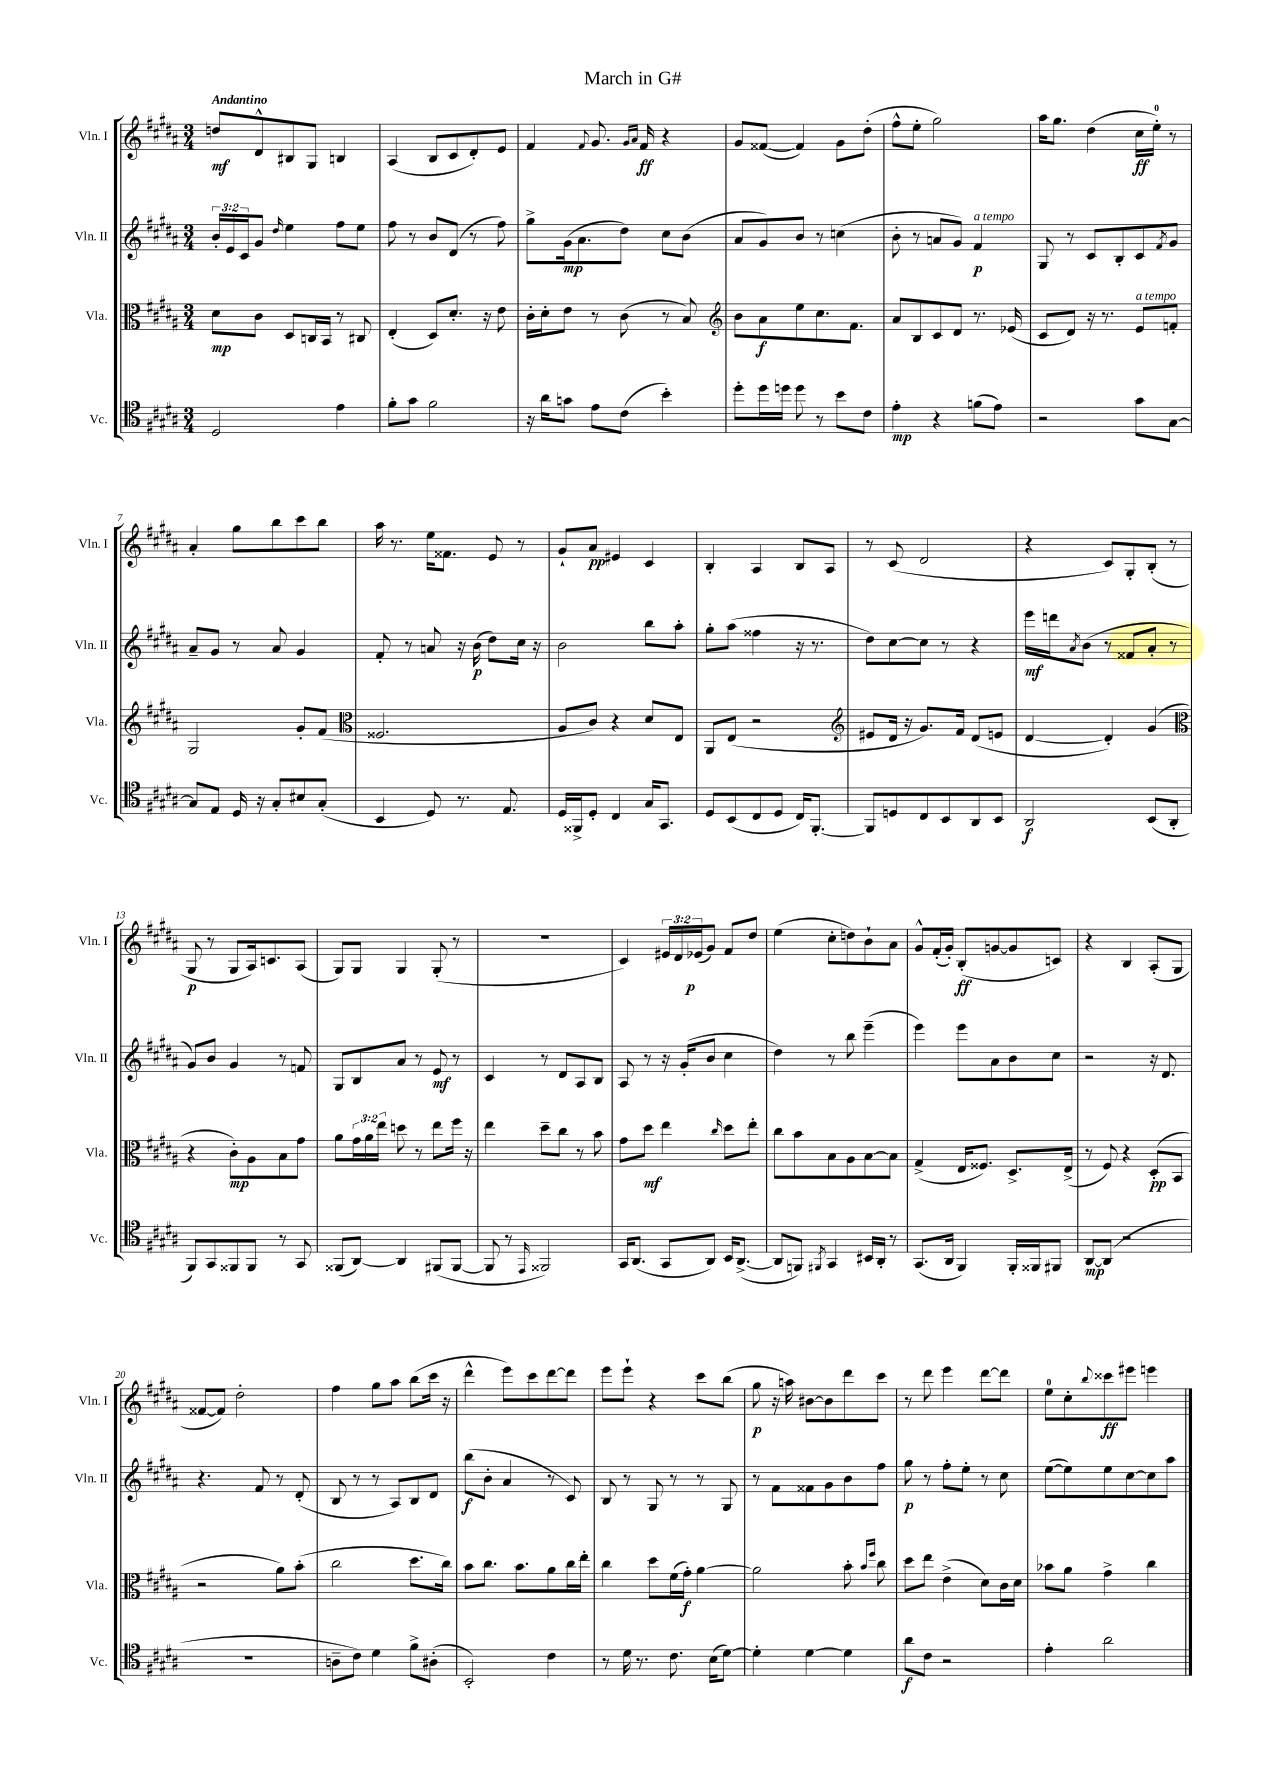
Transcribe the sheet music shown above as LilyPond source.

\header { title = "March in G#" }
<<
\new StaffGroup <<
\new Staff = "s0" \with { instrumentName = "Vln. I" shortInstrumentName = "Vln. I" } {
    \clef treble \key b \major \numericTimeSignature \time 3/4 \override Staff.TupletNumber.text = #tuplet-number::calc-fraction-text \tempo "Andantino"
    d''8\mf dis'8-^ bis8 gis8 b4 |
    ais4( b8 cis'8 dis'8-.) e'8 |
    fis'4 \appoggiatura { fis'8 } gis'8. \grace { gis'16 ais'16 } fis'16\ff r4 |
    gis'8 fisis'8~( fisis'4) gis'8 dis''8-.( |
    fis''8-^ e''8-. gis''2) |
    ais''16 gis''8. dis''4( cis''16\ff e''16-0-.) r8 |
    ais'4-. gis''8 b''8 cis'''8 b''8 |
    ais''16 r8. e''16 fisis'8. e'8 r8 |
    gis'8-! ais'8\pp eis'4 cis'4 |
    b4-. ais4 b8 ais8 |
    r8 cis'8( dis'2 |
    r4 cis'8) gis8-. b8-.( r8 |
    gis8\p r8 gis8 ais16) c'8. ais8( |
    gis8) gis8 gis4 gis8-.( r8 |
    R2. |
    cis'4) \tuplet 3/2 { eis'16 dis'16 ees'16\p( } gis'8) fis'8 dis''8 |
    e''4( cis''8-. d''8) b'8-! ais'8 |
    gis'8-^ fis'16-.( gis'16-.) b8-.\ff( g'8~ g'8 c'8) |
    r4 b4 ais8-.( gis8 |
    fisis'8~ fisis'8) dis''2-. |
    fis''4 gis''8 ais''8 b''8( cis'''16 r16 |
    dis'''4-^ e'''8) cis'''8 dis'''8~ dis'''8 |
    e'''8 e'''8-! r4 cis'''8 b''8( |
    gis''8\p r16 a''16) bis'8~ bis'8 dis'''8 cis'''8 |
    r8 dis'''8 e'''4 dis'''8~ dis'''8 |
    e''8-0 cis''8-. \appoggiatura { b''8 } cisis'''8\ff eis'''8 e'''4 \bar "|." |
}
\new Staff = "s1" \with { instrumentName = "Vln. II" shortInstrumentName = "Vln. II" } {
    \clef treble \key b \major \numericTimeSignature \time 3/4 \override Staff.TupletNumber.text = #tuplet-number::calc-fraction-text
    \tuplet 3/2 { b'16-. e'16 cis'16 } gis'8 \grace { dis''16 } e''4 fis''8 e''8 |
    fis''8 r8 b'8 dis'8( r8 fis''8) |
    gis''8-> gis'16\mp( ais'8. dis''8) cis''8 b'8( |
    ais'8 gis'8) b'8 r8 c''4( |
    b'8-. r8 a'8 gis'8) fis'4\p^\markup { \italic "a tempo" } |
    gis8 r8 cis'8 b8-. cis'8 \acciaccatura { fis'8 } gis'8 |
    ais'8-- gis'8 r8 ais'8 gis'4 |
    fis'8-. r8 a'8 r16 b'16\p( dis''8) cis''16 r16 |
    b'2 b''8 ais''8-. |
    gis''8-. ais''8( fisis''4 r16 r8. |
    dis''8) cis''8~ cis''8 r8 r4 |
    e'''16\mf d'''16 \acciaccatura { ais'8 } b'8( r8 fisis'8 ais'8-. r8 |
    gis'8) b'8 gis'4 r8 f'8 |
    gis8 b8 ais'8 r8 e'8\mf r8 |
    cis'4 r8 dis'8 ais8 b8 |
    ais8 r8 r16 gis'16-.( b'8 cis''4 |
    dis''4) r8 b''8 e'''4--( |
    e'''4) e'''8 ais'8 b'8 cis''8 |
    r2 r16 dis'8. |
    r4. fis'8 r8 dis'8-.( |
    b8 r8 r8 ais8) b8 dis'8 |
    b''8\f( b'8-. ais'4 r8 cis'8) |
    b8 r8 gis8 r8 r8 gis8 |
    r8 fis'8 fisis'8 gis'8 b'8 fis''8 |
    gis''8\p r8 fis''8-. e''8-. r8 cis''8 |
    e''8~( e''8) e''8 cis''8~ cis''8 ais''8 \bar "|." |
}
\new Staff = "s2" \with { instrumentName = "Vla." shortInstrumentName = "Vla." } {
    \clef alto \key b \major \numericTimeSignature \time 3/4 \override Staff.TupletNumber.text = #tuplet-number::calc-fraction-text
    dis'8\mp cis'8 dis8 c16 b,16 r8 cis8 |
    e4-.( dis8) dis'8.-. r16 e'8 |
    cis'16-. dis'16-. e'8 r8 cis'8( r8 b8) |
    \clef treble b'8 ais'8\f e''8 cis''8. fis'8. |
    ais'8 b8 cis'8 dis'8 r8. ees'16( |
    cis'8 dis'8) r16 r8. e'8^\markup { \italic "a tempo" } f'8-. |
    gis2 gis'8-. fis'8( |
    \clef alto fisis2. |
    ais8 cis'8) r4 dis'8 e8 |
    ais,8 e8( r2 |
    \clef treble eis'8 dis'16 r16 gis'8.) fis'16 dis'8( e'8 |
    dis'4~ dis'4-.) gis'4( |
    \clef alto r4 cis'8-.\mp) ais8 b8 gis'8 |
    ais'8 \tuplet 3/2 { gis'16 ais'16 e''16 } d''8 r8 e''8 fis''16 r16 |
    e''4 dis''8-- cis''8 r8 b'8 |
    gis'8 dis''8\mf e''4 \grace { cis''16 } dis''8 e''8-. |
    cis''8 b'8 b8 ais8 b8~ b8 |
    gis4->( e16 fisis8.) dis8.-> e16->( |
    r8 fis8) r4 dis8-.\pp( b,8 |
    r2 ais'8) b'8-.( |
    cis''2 dis''8. cis''16) |
    b'8 cis''8. b'8. ais'8 cis''16 e''16-. |
    cis''4 dis''8 fis'16( gis'16-.\f) ais'4~ |
    ais'2 b'8-. \grace { b'16 fis''16 } cis''8 |
    dis''8 e''8 e'4->( dis'8) cis'16 dis'16 |
    bes'8 ais'8 gis'4-> cis''4 \bar "|." |
}
\new Staff = "s3" \with { instrumentName = "Vc." shortInstrumentName = "Vc." } {
    \clef tenor \key b \major \numericTimeSignature \time 3/4
    dis2 e'4 |
    fis'8-. gis'8 fis'2 |
    r16 ais'16 g'8 e'8 cis'8( b'4-.) |
    dis''8-. dis''16 d''16 d''8 r8 b'8 cis'8 |
    e'4-.\mp r4 f'8( e'8) |
    r2 gis'8 gis8~ |
    gis8 e8 dis16 r16 gis8-. bis8 gis8-.( |
    b,4 dis8) r8. e8. |
    dis16 fisis,16-> dis8-. cis4 gis16 gis,8. |
    dis8 b,8( cis8 dis8 cis16) fis,8.~-. |
    fis,8 d8 cis8 b,8 ais,8 b,8 |
    ais,2\f b,8( ais,8-. |
    fis,8) gis,8 fisis,8 fisis,8 r8 gis,8 |
    fisis,8( ais,8~) ais,4 fis,8( fis,8~ |
    fis,8 r8 \grace { e,16 } fisis,2) |
    gis,16 ais,8.( gis,8 ais,8) b,16 ais,8.~->( |
    ais,8 f,8) \acciaccatura { fis,8 } gis,4 bis,16 ais,16-. r8 |
    gis,8.( ais,16 fis,4) fis,16-. fisis,16 fis,8 |
    ais,8~\mp ais,8( r2 |
    R2. |
    a8-- cis'8) dis'4 fis'8-> ais8-.( |
    b,2-.) cis'4 |
    r8 dis'16 r8. cis'8. b16( dis'8~) |
    dis'4-. dis'4~ dis'4 |
    ais'8\f cis'8 r2 |
    e'4-. ais'2 \bar "|." |
}
>>
>>
